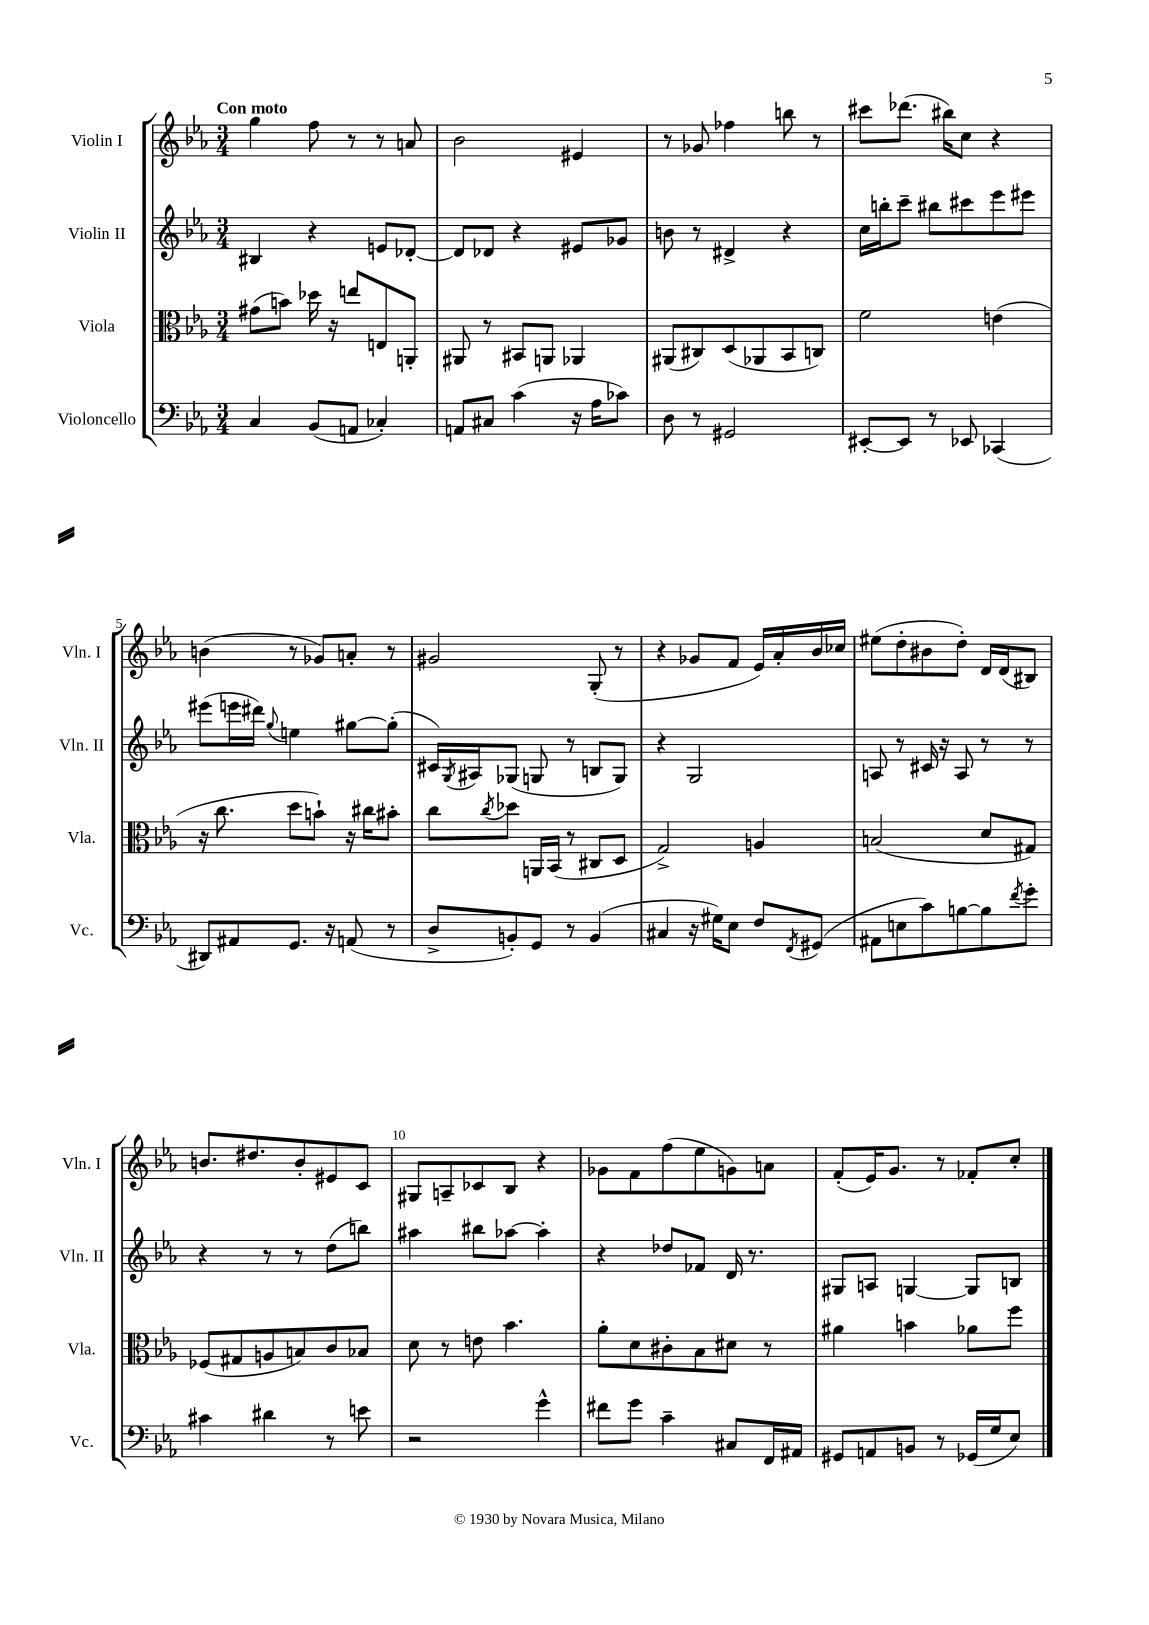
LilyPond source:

<<
\new StaffGroup <<
\new Staff = "s0" \with { instrumentName = "Violin I" shortInstrumentName = "Vln. I" } {
    \clef treble \key ees \major \numericTimeSignature \time 3/4 \tempo "Con moto"
    g''4 f''8 r8 r8 a'8 |
    bes'2 eis'4 |
    r8 ges'8 fes''4 b''8 r8 |
    cis'''8 des'''8.( bis''16) c''8 r4 |
    b'4( r8 ges'8) a'8-. r8 |
    gis'2 g8-.( r8 |
    r4 ges'8 f'8 ees'16) aes'16-. bes'16 ces''16 |
    eis''8( d''8-. bis'8 d''8-.) d'16 d'16( bis8) |
    b'8. dis''8. b'8-. eis'8 c'8 |
    gis8 a8-- ces'8 bes8 r4 |
    ges'8 f'8 f''8( ees''8 g'8) a'8 |
    f'8-.( ees'16) g'8. r8 fes'8-. c''8-. \bar "|." |
}
\new Staff = "s1" \with { instrumentName = "Violin II" shortInstrumentName = "Vln. II" } {
    \clef treble \key ees \major \numericTimeSignature \time 3/4
    bis4 r4 e'8 des'8~-. |
    des'8 des'8 r4 eis'8 ges'8 |
    b'8 r8 dis'4-> r4 |
    c''16 b''16-. c'''8-- bis''8 cis'''8 ees'''8 eis'''8 |
    eis'''8( e'''16 dis'''16) \appoggiatura { g''8 } e''4 gis''8~ gis''8-.( |
    cis'16) \acciaccatura { g8 } ais16 ges8( g8 r8 b8 g8) |
    r4 g2 |
    a8 r8 cis'16 r16 a8 r8 r8 |
    r4 r8 r8 d''8( b''8) |
    ais''4 bis''8 aes''8~ aes''4-. |
    r4 des''8 fes'8 d'16 r8. |
    gis8 a8 g4~ g8 b8 \bar "|." |
}
\new Staff = "s2" \with { instrumentName = "Viola" shortInstrumentName = "Vla." } {
    \clef alto \key ees \major \numericTimeSignature \time 3/4
    gis'8( b'8) des''16 r16 e''8 e8 a,8-. |
    ais,8 r8 bis,8 a,8 aes,4 |
    ais,8( cis8) d8( aes,8 bes,8 c8) |
    f'2 e'4( |
    r16 c''8. d''8 b'8-!) r16 cis''16 bis'8-. |
    c''8 \acciaccatura { c''8 } des''8 a,16 bes,16( r8 cis8 d8 |
    g2->) a4 |
    b2( d'8 gis8) |
    fes8( gis8 a8 b8) c'8 bes8 |
    d'8 r8 e'8 bes'4. |
    aes'8-. d'8 cis'8-. bes8 dis'8 r8 |
    ais'4 b'4 aes'8 f''8 \bar "|." |
}
\new Staff = "s3" \with { instrumentName = "Violoncello" shortInstrumentName = "Vc." } {
    \clef bass \key ees \major \numericTimeSignature \time 3/4
    c4 bes,8( a,8 ces4-.) |
    a,8 cis8 c'4( r16 aes16 ces'8) |
    d8 r8 gis,2 |
    eis,8~-. eis,8 r8 ees,8 ces,4( |
    dis,8) ais,8 g,8. r16 a,8( r8 |
    d8-> b,8-.) g,8 r8 b,4( |
    cis4 r16 gis16) ees8 f8 \acciaccatura { f,8 } gis,8( |
    ais,8 e8 c'8) b8~ b8 \acciaccatura { f'8 } g'8-. |
    cis'4 dis'4 r8 e'8 |
    r2 g'4-^ |
    fis'8 g'8 c'4-- cis8 f,16 ais,16 |
    gis,8 a,8 b,8 r8 ges,16( g16 ees8) \bar "|." |
}
>>
>>
\layout { \context { \Score \override BarNumber.break-visibility = ##(#f #t #t) barNumberVisibility = #(every-nth-bar-number-visible 5) } }
